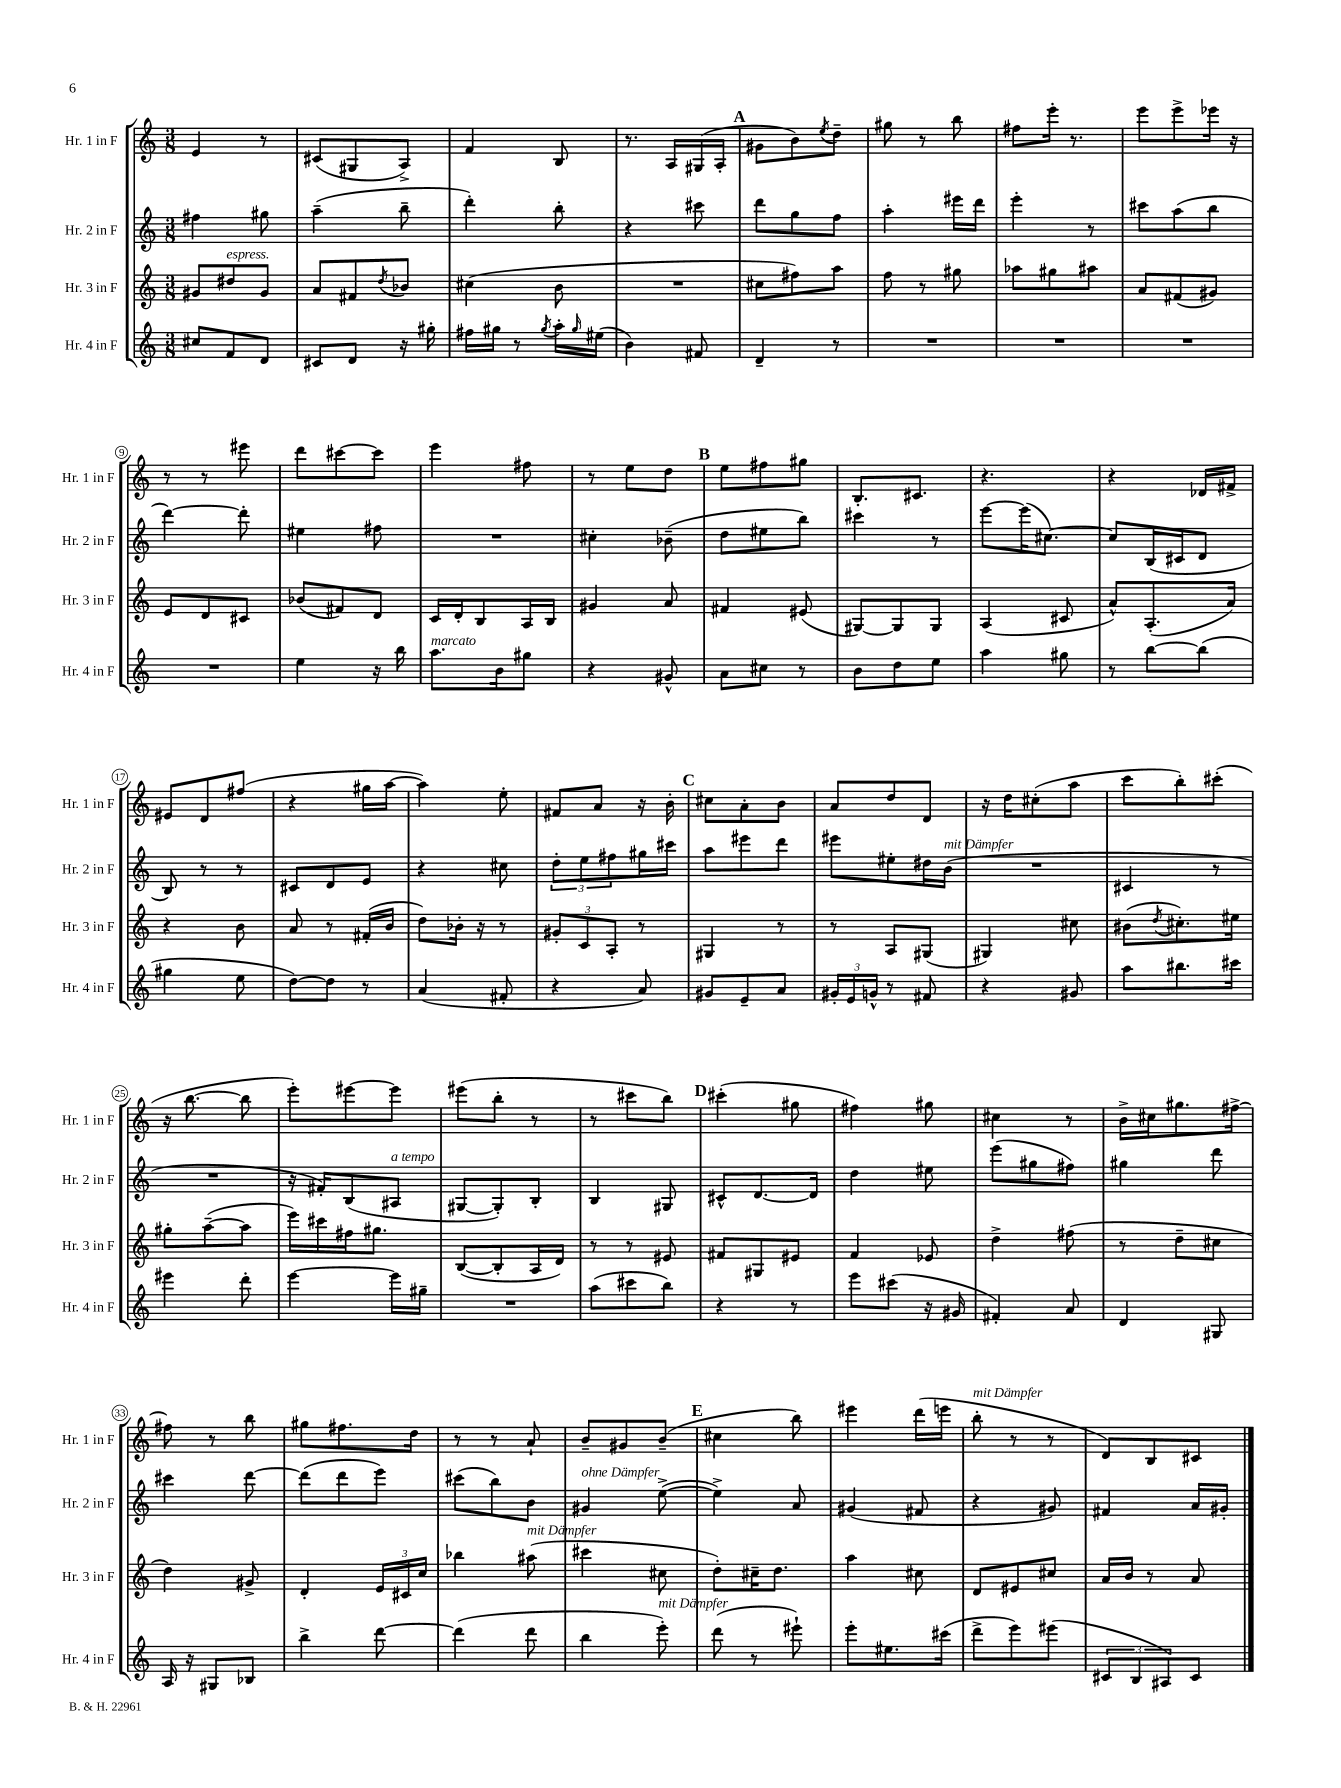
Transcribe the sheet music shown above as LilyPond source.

<<
\new StaffGroup <<
\new Staff = "s0" \with { instrumentName = "Hr. 1 in F" shortInstrumentName = "Hr. 1 in F" } {
    \clef treble \key c \major \numericTimeSignature \time 3/8
    e'4 r8 |
    cis'8( gis8 a8->) |
    f'4 b8 |
    r8. a16 gis16( a16-. |
    \mark \markup { \bold "A" } gis'8 b'8) \acciaccatura { e''8 } d''8-- |
    gis''8 r8 b''8 |
    fis''8 e'''16-. r8. |
    e'''8 e'''8-> ees'''16 r16 |
    r8 r8 eis'''8 |
    d'''8 cis'''8~ cis'''8 |
    e'''4 fis''8 |
    r8 e''8 d''8 |
    \mark \markup { \bold "B" } e''8 fis''8 gis''8 |
    b8.-. cis'8. |
    r4. |
    r4 des'16 fis'16-> |
    eis'8 d'8 fis''8( |
    r4 gis''16 a''16~ |
    a''4) e''8-. |
    fis'8 a'8 r16 b'16-. |
    \mark \markup { \bold "C" } cis''8 a'8-. b'8 |
    a'8 d''8 d'8 |
    r16 d''16 cis''8-.( a''8 |
    c'''8 b''8-.) cis'''8-.( |
    r16 b''8.~ b''8 |
    e'''8-.) eis'''8~ eis'''8 |
    eis'''8( b''8-. r8 |
    r8 cis'''8 b''8) |
    \mark \markup { \bold "D" } cis'''4-.( gis''8 |
    fis''4) gis''8 |
    cis''4 r8 |
    b'16-> cis''16 gis''8. fis''16~-> |
    fis''8 r8 b''8 |
    gis''8 fis''8. d''16 |
    r8 r8 a'8-! |
    b'8-- gis'8 b'8--( |
    \mark \markup { \bold "E" } cis''4 b''8) |
    eis'''4 d'''16( e'''16 |
    b''8-.^\markup { \italic "mit Dämpfer" } r8 r8 |
    d'8) b8 cis'8 \bar "|." |
}
\new Staff = "s1" \with { instrumentName = "Hr. 2 in F" shortInstrumentName = "Hr. 2 in F" } {
    \clef treble \key c \major \numericTimeSignature \time 3/8
    fis''4 gis''8 |
    a''4--( b''8-- |
    d'''4-.) b''8-. |
    r4 cis'''8 |
    \mark \markup { \bold "A" } d'''8 g''8 f''8 |
    a''4-. eis'''16 d'''16 |
    e'''4-. r8 |
    cis'''8 a''8( b''8 |
    d'''4~) d'''8-. |
    eis''4 fis''8 |
    R4. |
    cis''4-. bes'8--( |
    \mark \markup { \bold "B" } d''8 eis''8 b''8) |
    cis'''4 r8 |
    e'''8~ e'''16( cis''8.~) |
    cis''8 b16( cis'16 d'8 |
    b8) r8 r8 |
    cis'8 d'8 e'8 |
    r4 cis''8 |
    \tuplet 3/2 { d''8-. e''8 fis''8 } gis''16 cis'''16 |
    \mark \markup { \bold "C" } a''8 eis'''8 d'''8 |
    eis'''8 eis''8-. dis''16 b'16^\markup { \italic "mit Dämpfer" }( |
    R4. |
    cis'4 r8 |
    R4. |
    r16 fis'16-.) b8( ais8^\markup { \italic "a tempo" } |
    gis8~ gis8-.) b8-. |
    b4 gis8 |
    \mark \markup { \bold "D" } cis'8-^ d'8.~ d'16 |
    d''4 eis''8 |
    e'''8( gis''8 fis''8) |
    gis''4 d'''8 |
    cis'''4 d'''8~ |
    d'''8( d'''8 e'''8) |
    cis'''8( b''8) b'8 |
    gis'4^\markup { \italic "ohne Dämpfer" } e''8~->( |
    \mark \markup { \bold "E" } e''4->) a'8 |
    gis'4( fis'8 |
    r4 gis'8) |
    fis'4 a'16 gis'16-. \bar "|." |
}
\new Staff = "s2" \with { instrumentName = "Hr. 3 in F" shortInstrumentName = "Hr. 3 in F" } {
    \clef treble \key c \major \numericTimeSignature \time 3/8
    gis'8 dis''8^\markup { \italic "espress." } gis'8 |
    a'8 fis'8 \acciaccatura { d''8 } bes'8 |
    cis''4( b'8 |
    R4. |
    \mark \markup { \bold "A" } cis''8 fis''8) a''8 |
    f''8 r8 gis''8 |
    aes''8 gis''8 ais''8 |
    a'8 fis'8( gis'8) |
    e'8 d'8 cis'8 |
    bes'8( fis'8) d'8 |
    c'16 d'16-. b8 a16 b16 |
    gis'4 a'8 |
    \mark \markup { \bold "B" } fis'4 eis'8( |
    gis8~) gis8 gis8 |
    a4( cis'8 |
    a'8-^) a8.-.( a'16) |
    r4 b'8 |
    a'8 r8 fis'16-.( b'16 |
    d''8) bes'16-. r16 r8 |
    \tuplet 3/2 { gis'8-. c'8 a8-. } r8 |
    \mark \markup { \bold "C" } gis4 r8 |
    r8 a8 gis8( |
    gis4) cis''8 |
    bis'8( \acciaccatura { d''8 } cis''8.-.) eis''16 |
    gis''8-. a''8~--( a''8 |
    e'''16) cis'''16 fis''16 gis''8. |
    b8~( b8-. a16 d'16) |
    r8 r8 eis'8 |
    \mark \markup { \bold "D" } fis'8 gis8 eis'8 |
    f'4 ees'8 |
    d''4-> fis''8( |
    r8 d''8-- cis''8 |
    d''4) gis'8-> |
    d'4-. \tuplet 3/2 { e'16 cis'16 c''16 } |
    bes''4 ais''8^\markup { \italic "mit Dämpfer" }( |
    cis'''4 cis''8 |
    \mark \markup { \bold "E" } d''8-.) cis''16-- d''8. |
    a''4 cis''8 |
    d'8 eis'8 cis''8 |
    a'16 b'16 r8 a'8 \bar "|." |
}
\new Staff = "s3" \with { instrumentName = "Hr. 4 in F" shortInstrumentName = "Hr. 4 in F" } {
    \clef treble \key c \major \numericTimeSignature \time 3/8
    cis''8 f'8 d'8 |
    cis'8 d'8 r16 gis''16-. |
    fis''16 gis''16 r8 \acciaccatura { gis''8 } a''16-. \grace { gis''16 } eis''16( |
    b'4) fis'8 |
    \mark \markup { \bold "A" } d'4-- r8 |
    R4. |
    R4. |
    R4. |
    R4. |
    e''4 r16 b''16 |
    a''8.^\markup { \italic "marcato" } b'16 gis''8 |
    r4 gis'8-^ |
    \mark \markup { \bold "B" } a'8 cis''8 r8 |
    b'8 d''8 e''8 |
    a''4 gis''8 |
    r8 b''8~ b''8( |
    gis''4 e''8 |
    d''8~) d''8 r8 |
    a'4( fis'8-. |
    r4 a'8) |
    \mark \markup { \bold "C" } gis'8 e'8-- a'8 |
    \tuplet 3/2 { gis'16-. e'16 g'16-^ } r8 fis'8 |
    r4 gis'8 |
    a''8 bis''8. cis'''16 |
    eis'''4 d'''8-. |
    e'''4~ e'''16 gis''16-- |
    R4. |
    a''8( cis'''8 b''8) |
    \mark \markup { \bold "D" } r4 r8 |
    e'''8 cis'''8( r16 gis'16 |
    fis'4-.) a'8 |
    d'4 gis8 |
    a16 r16 gis8 bes8 |
    b''4-> d'''8~ |
    d'''4( d'''8 |
    b''4 e'''8-.^\markup { \italic "mit Dämpfer" }) |
    \mark \markup { \bold "E" } d'''8( r8 eis'''8-!) |
    e'''8-. eis''8. cis'''16( |
    d'''8-> e'''8) eis'''8( |
    \tuplet 3/2 { cis'8 b8 ais8) } cis'8 \bar "|." |
}
>>
>>
\layout { \context { \Score \override BarNumber.stencil = #(make-stencil-circler 0.1 0.3 ly:text-interface::print) } }
